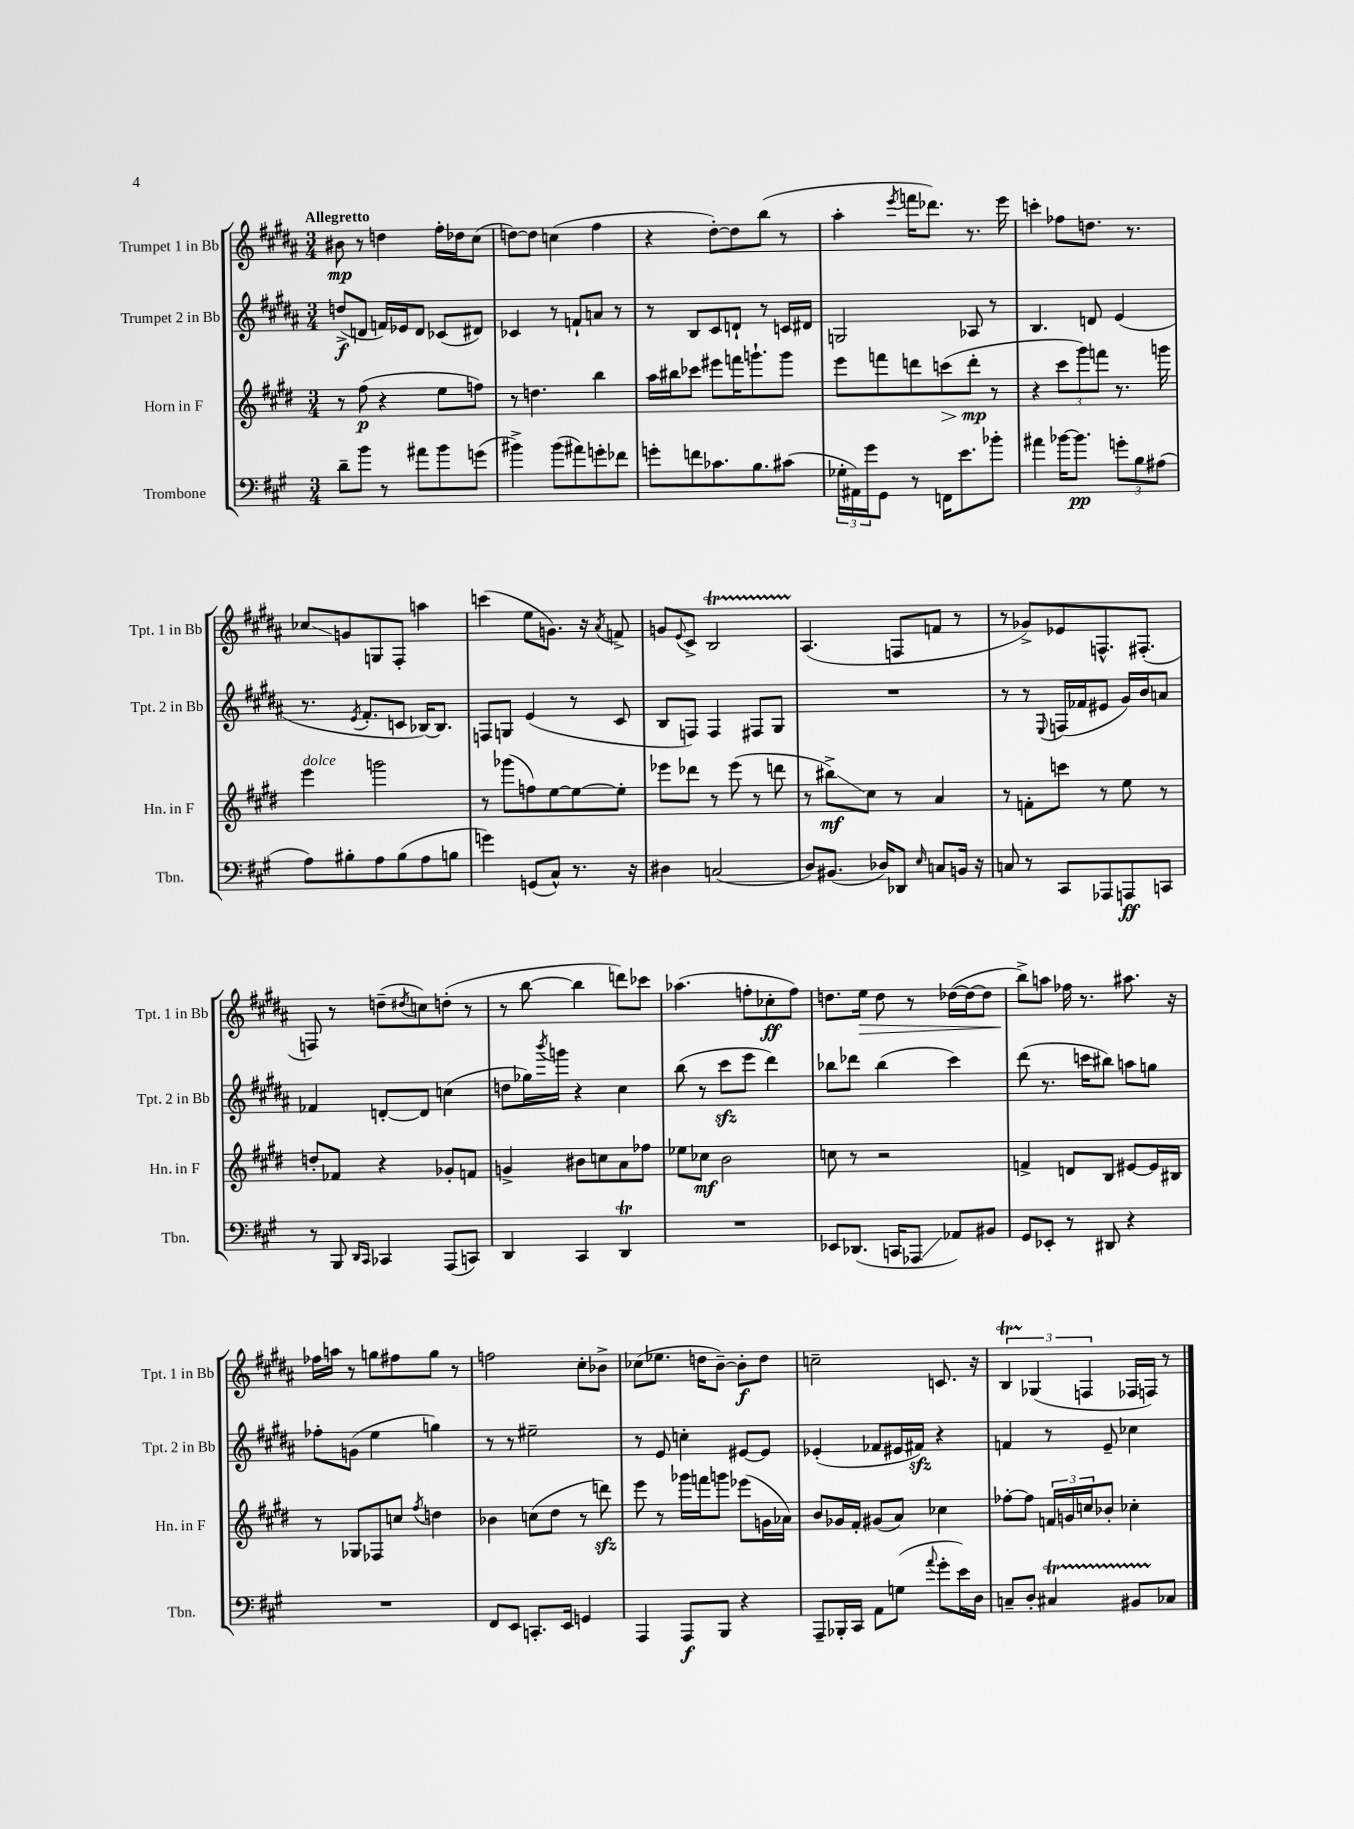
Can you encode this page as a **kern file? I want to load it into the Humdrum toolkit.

**kern	**kern	**kern	**kern
*staff4	*staff3	*staff2	*staff1
*clefF4	*clefG2	*clefG2	*clefG2
*k[f#c#g#]	*k[f#c#g#d#]	*k[f#c#g#d#a#]	*k[f#c#g#d#a#]
*M3/4	*M3/4	*M3/4	*M3/4
8d~	8r	(8dd^	8b#
8b	(8ff#	8d	8r
8r	4r	16f)	4dd
.	.	16e-	.
8a#	.	8d	.
8b	8ee	(8c-	16ff#'
.	.	.	16dd-
(8g	8ff)	8d#)	(8cc#
=	=	=	=
4b#^)	8r	4c-	[8dd)
.	4.dd	.	8dd]
(8b#	.	8r	(4cc
8a#)	.	8f`	.
8g'	4bb	8a	4ff#
8f-	.	8r	.
=	=	=	=
8g'	16aa	8r	4r
.	16bb#	.	.
8f	8ccc-	8B	.
8.c-	8eee#	8c#	[8dd#')
.	16fff	8d`	8dd#]
8.B	8.ggg`	.	.
.	.	8r	(8bb
(8c#	8ggg	16c	8r
.	.	16d#	.
=	=	=	=
24G-'	8eee	2G	4aa#'
24AA#)	.	.	.
24g#	.	.	.
8GG#	8fff	.	.
.	.	.	8qeee
8r	8ddd	.	16fff
.	.	.	8.ddd-)
16FF	(8ccc	.	.
8.e	.	.	.
.	8ddd'	8A-	8.r
8b-'	8r	8r	.
.	.	.	16eee
=	=	=	=
4a#	4r	4.B	4ccc'
[16b-	12ccc#	.	8ff-
8.b-]	.	.	.
.	12ggg#)	.	.
.	.	8d	8.dd
.	12fff	.	.
12g'	8.r	(4e	.
.	.	.	8.r
12B	.	.	.
(12A#	.	.	.
.	16ggg	.	.
=	=	=	=
8A)	4eee	8.r	8cc-
8B#'	.	.	8g
.	.	8qe	.
.	.	8.f#'	.
8A	2ggg	.	8G
(8B#	.	8c	8F#'
8A	.	[16B-)	4aa
.	.	8.B-]	.
8B	.	.	.
=	=	=	=
4g)	8r	8F	(4ccc
.	(8ggg-	8G	.
(8GG	8ff)	(4e	8ee
8C#^^)	[8ee	.	8.g)
8.r	8ee_	8r	.
.	.	.	16r
.	.	.	8qa#
.	8ee']	8c#	8f^
16r	.	.	.
=	=	=	=
4D#	8eee-	8B	8g
.	.	.	8qqe
.	8ddd-	8F)	8c#^
(2C	8r	4F	2B
.	(8eee-	.	.
.	8r	8F#	.
.	8ddd	8G#	.
=	=	=	=
8D)	8r	2.r	(4.A#
(8.BB#	8bb#^)	.	.
.	8cc#	.	.
16D-)	.	.	.
8DD-	8r	.	8F
16qqE	.	.	.
8C	4a	.	8f
16BB	.	.	8r
16r	.	.	.
=	=	=	=
8C	8r	8r	8r
8r	8f'	8r	8g-^)
.	.	8qqE	.
8CC#	8ccc	(16F	8e-
.	.	16f-	.
8AAA-	8r	8e#	8.F^^
8AAA	8ee	16g#)	.
.	.	16b	(8.F#'
8CC	8r	8a	.
=	=	=	=
8r	8dd'	4f-	8F)
8BBB	8f-	.	8r
16qqDD	.	.	.
16qqCC#	.	.	.
4CC-	4r	[8d'	(8dd~
.	.	.	8qdd#
.	.	8d]	8cc)
(8AAA	8g-'	(4cc	(8dd'
8CC)	8f	.	8r
=	=	=	=
4DD	4g^	8dd	8r
.	.	16gg-)	[8bb
.	.	8qbbb	.
.	.	16ggg	.
4CC#	8b#	4r	4bb]
.	8cc	.	.
4DD	8a	4cc#	8ddd)
.	8ff-	.	8ccc-
=	=	=	=
2.r	8ee-	(8bb	(4.aa-
.	8cc-	8r	.
.	2b	8ccc#	.
.	.	8eee	8ff'
.	.	4ddd#)	8cc-'
.	.	.	8ff)
=	=	=	=
8EE-	8cc	8bb-	8.dd
(8.DD-	8r	8ddd-	.
.	.	.	16ee
.	2r	(4bb-	8dd
16CC	.	.	.
8AAA-	.	.	8r
8AA-)	.	4ccc#)	([16dd-
.	.	.	16dd-_
8BB#	.	.	8dd-]
=	=	=	=
8GG#	4f^	(8ddd#	8bb^)
8EE-'	.	8.r	8aa
8r	8d	.	16ff-
.	.	16ccc	8.r
8DD#	8B	8bb#)	.
4r	[8e#	8aa	8.aa#
.	16e#]	8gg	.
.	16B#	.	16r
=	=	=	=
2.r	8r	8ff-'	16ff-
.	.	.	16aa
.	8G-	(8g	8r
.	8F-	4ee	8gg
.	8cc	.	8ff#
.	8qff#	.	.
.	4dd	4gg)	8gg
.	.	.	8r
=	=	=	=
8FF#	4b-	8r	2ff
8EE	.	8r	.
8.CC'	(8cc	2ee#~	.
.	8dd#	.	.
16EE	.	.	.
4GG	8r	.	8cc#'
.	8ddd)	.	8b-^
=	=	=	=
4AAA	8eee	8r	(8cc-
.	8r	8e	8.ee-
8AAA	16ggg-	4cc'	.
.	16fff	.	16dd
8BBB	8ggg	.	[8b~)
4r	(8eee-	[8e#	8b']
.	16g	8e#]	8dd
.	16a-)	.	.
=	=	=	=
8AAA~	8b	(4e-'	2cc~
16BBB-'	16g-	.	.
16CC#	16f#'	.	.
8AA	(8g#	8f-	.
(8G	8a)	16e#	.
.	.	16f#)	.
8qqa	.	.	.
8g#'	4cc-	4r	8.c
16e)	.	.	.
16D	.	.	16r
=	=	=	=
8C~	[8ff-'	4f	6B
8D'	8ff-]	.	.
.	.	.	(6G-
4C#	24f	8r	.
.	24g	.	.
.	24cc	.	6F
.	8b-'	8e~	.
8BB#	4cc-'	4cc-	16F-
.	.	.	16F)
8C-	.	.	8r
==	==	==	==
*-	*-	*-	*-
